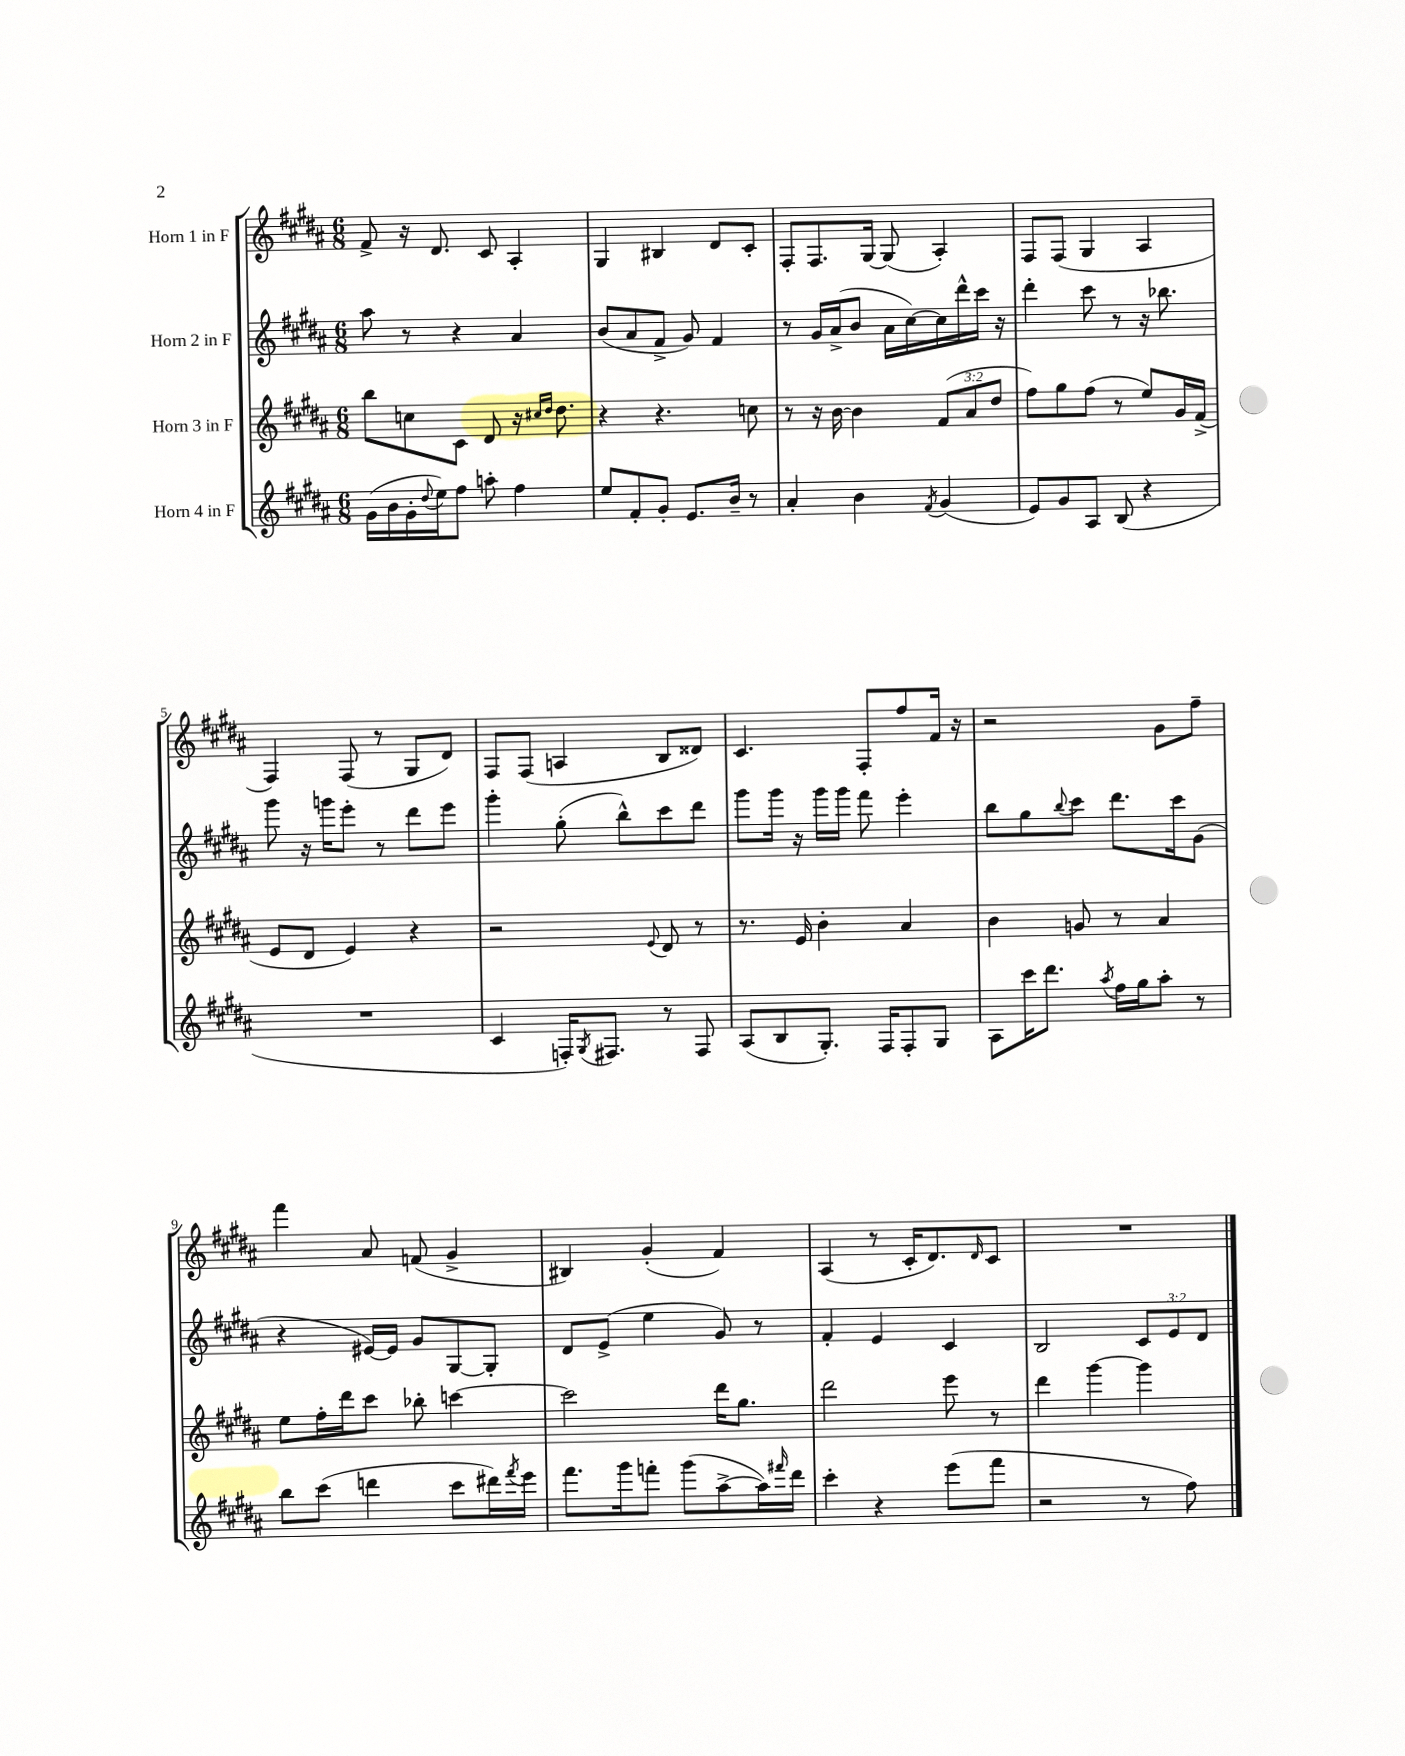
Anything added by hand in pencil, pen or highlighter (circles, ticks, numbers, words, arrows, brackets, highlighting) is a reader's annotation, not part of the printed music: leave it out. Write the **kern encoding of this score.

**kern	**kern	**kern	**kern
*staff4	*staff3	*staff2	*staff1
*clefG2	*clefG2	*clefG2	*clefG2
*k[f#c#g#d#a#]	*k[f#c#g#d#a#]	*k[f#c#g#d#a#]	*k[f#c#g#d#a#]
*M6/8	*M6/8	*M6/8	*M6/8
(16g#	8bb	8aa#	8f#^
16b	.	.	.
16g#'	8cc	8r	16r
8qqdd#	.	.	.
16ee)	.	.	8.d#
8ff#	8c#	4r	.
8aa'	8d#	.	8c#
4ff#	16r	4a#	4A#'
.	16qqcc#	.	.
.	16qqdd#	.	.
.	8.dd#	.	.
=	=	=	=
8ee	4r	(8b	4G#
8f#'	.	8a#	.
8g#'	4.r	8f#^	4B#
8.e	.	8g#)	.
.	.	4f#	8d#
16b~	.	.	.
8r	8cc	.	8c#'
=	=	=	=
4a#'	8r	8r	8F#'
.	16r	16g#	8.F#
.	[16b	(16a#^	.
4b	4b]	8b	.
.	.	.	[16G#
.	.	16a#	(8G#]
.	.	[16cc#)	.
8qf#	.	.	.
(4g#	(12f#	16cc#]	4A#')
.	.	16ddd#^^	.
.	12a#	.	.
.	.	16ccc#	.
.	12dd#	.	.
.	.	16r	.
=	=	=	=
8e)	8ff#)	4ddd#'	8F#
8g#	8gg#	.	(8F#
8A#	(8ff#	8ccc#	4G#
(8B	8r	8r	.
4r	8ee)	16r	4A#
.	.	8.bb-	.
.	16g#	.	.
.	(16f#^	.	.
=	=	=	=
2.r	8e	8ggg#	4F#)
.	8d#	16r	.
.	.	16ggg	.
.	4e)	8eee'	(8F#
.	.	8r	8r
.	4r	8ddd#	8G#
.	.	8eee	8d#)
=	=	=	=
4c#	2r	4ggg#'	8F#
.	.	.	(8F#
16F')	.	(8gg#'	4A
8qG#	.	.	.
8.F#	.	.	.
.	.	8bb^^)	.
.	8qqe	.	.
8r	8d#	8ccc#	8B
8F#	8r	8ddd#	8d##)
=	=	=	=
(8A#	8.r	8ggg#	4.c#
8B	.	16ggg#	.
.	16e	16r	.
8.G#')	4b'	16ggg#	.
.	.	16ggg#	.
.	.	8fff#	8F#'
16F#	.	.	.
8F#'	4a#	4eee'	8ff#
8G#	.	.	16f#
.	.	.	16r
=	=	=	=
8A#	4b	8bb	2r
16ccc#	.	8gg#	.
8.ddd#	.	.	.
.	.	8qqbb	.
.	8g	8ccc#	.
8qaa#	.	.	.
16ff#	8r	8.ddd#	.
16gg#	.	.	.
8aa#'	4a#	.	8g#
.	.	16ccc#	.
8r	.	(8g#	8ff#~
=	=	=	=
8bb	8ee	4r	4fff#
(8ccc#	16ff#'	.	.
.	16ddd#	.	.
4ddd	8ccc#	[16e#)	8a#
.	.	16e#]	.
.	8bb-'	8g#	(8f
8ccc#	[4ccc	[8G#	4g#^
16ddd#)	.	8G#']	.
8qfff#	.	.	.
16eee	.	.	.
=	=	=	=
8.fff#	2ccc]	8d#	4B#)
.	.	(8e^	.
16ggg#	.	.	.
8fff'	.	4ee	(4g#'
(8ggg#	.	.	.
[8aa#^	16ddd#	8g#)	4f#)
.	8.gg#	.	.
16aa#])	.	8r	.
16qqfff#	.	.	.
16ddd#	.	.	.
=	=	=	=
4ccc#'	2ddd#	4f#'	(4A#
4r	.	4e	8r
.	.	.	16c#'
.	.	.	8.d#)
(8eee	8eee	4c#	.
.	.	.	16qqd#
8fff#	8r	.	8c#
=	=	=	=
2r	4ddd#	2B	2.r
.	[4ggg#	.	.
8r	4ggg#]	12c#	.
.	.	12e	.
8ff#)	.	.	.
.	.	12d#	.
==	==	==	==
*-	*-	*-	*-
